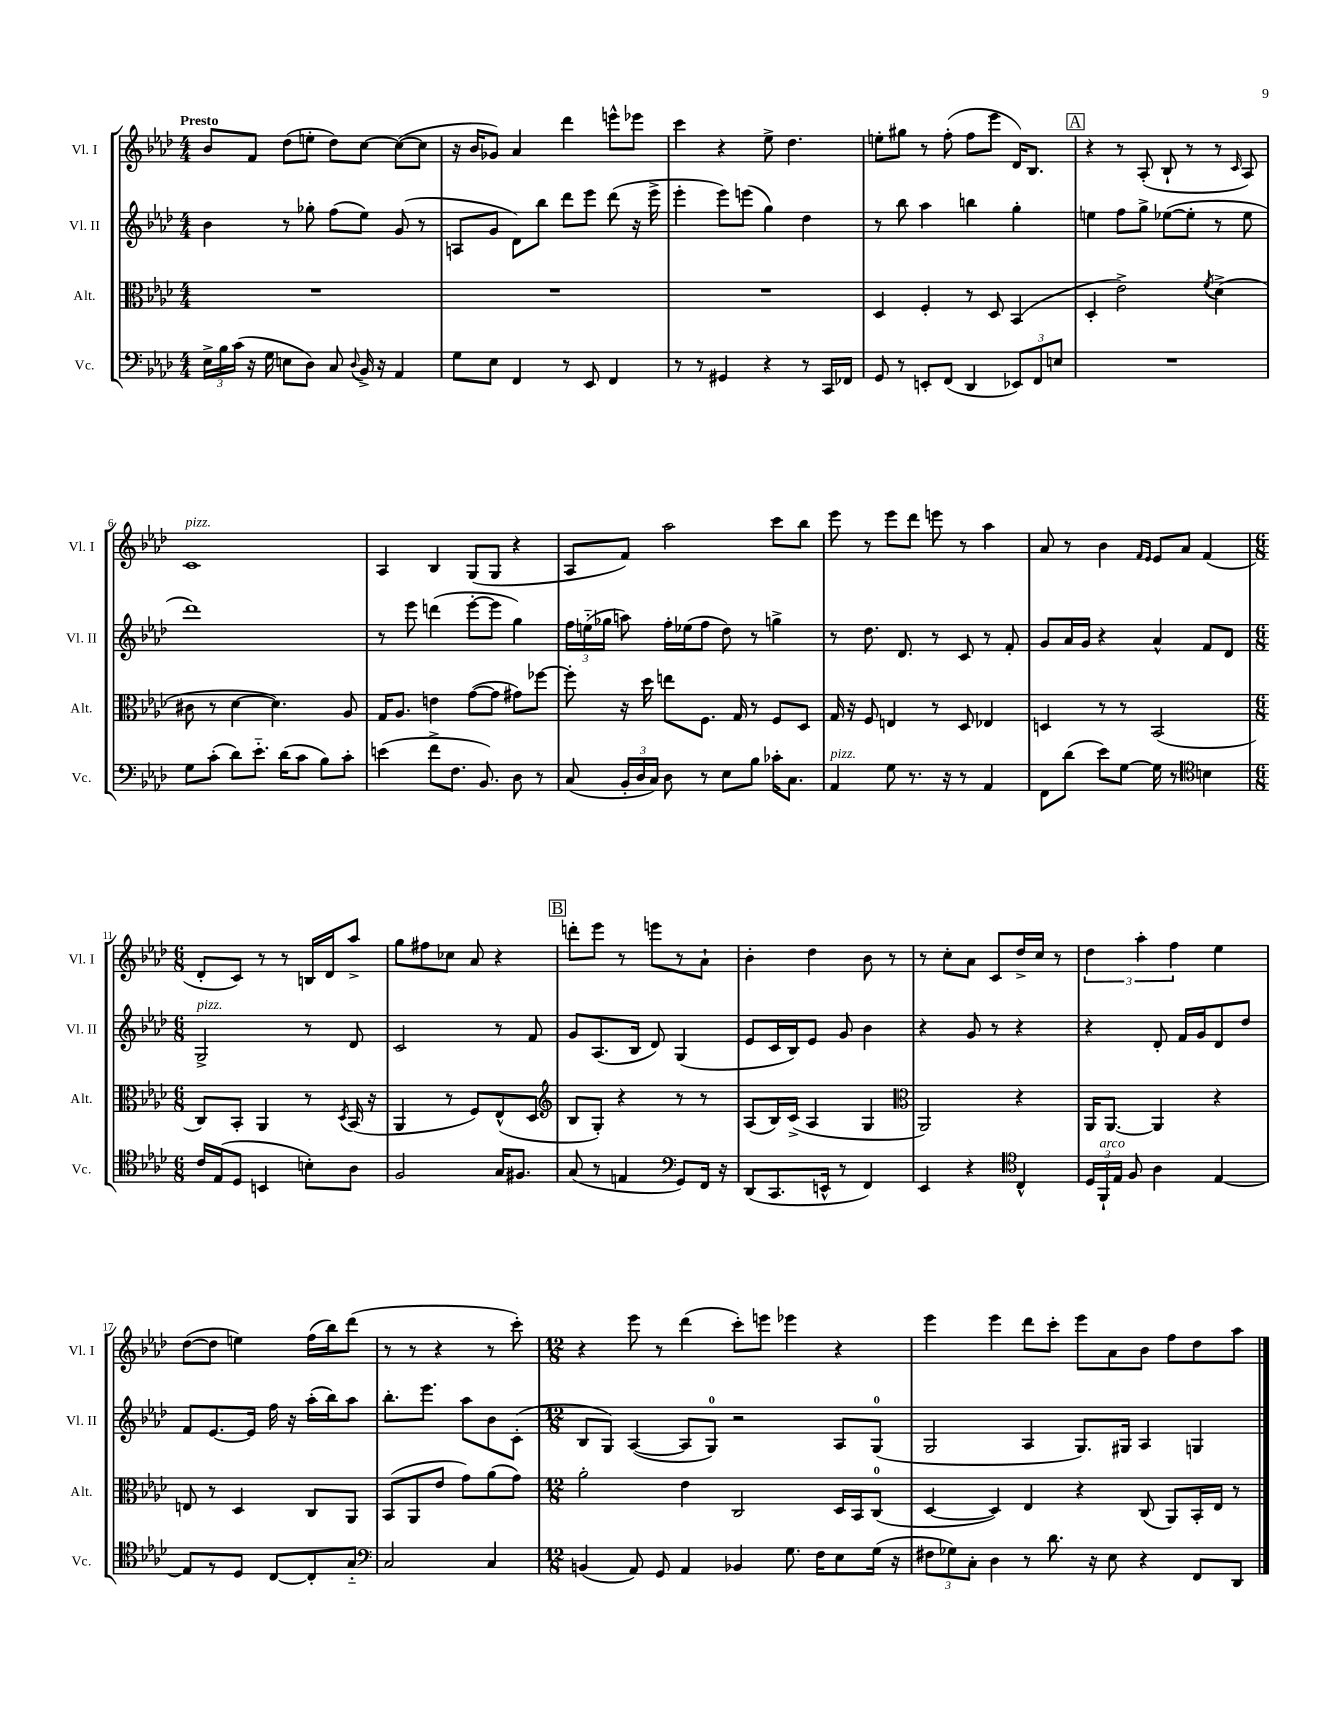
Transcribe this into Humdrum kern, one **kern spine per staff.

**kern	**kern	**kern	**kern
*staff4	*staff3	*staff2	*staff1
*clefF4	*clefC3	*clefG2	*clefG2
*k[b-e-a-d-]	*k[b-e-a-d-]	*k[b-e-a-d-]	*k[b-e-a-d-]
*M4/4	*M4/4	*M4/4	*M4/4
24E-^\LL	1r	4b-\	8b-/L
24B-\	.	.	.
(24c\JJ	.	.	.
16r	.	.	8f/J
16G\	.	.	.
8E\L	.	8r	(8dd-\L
8D-\J)	.	8gg-'\	8ee'\J
8C/	.	(8ff\L	8dd-\L)
8qqD-/	.	.	.
16BB-^/	.	8ee-\J)	[8cc\J
16r	.	.	.
4AA-/	.	(8g/	(8cc\_L
.	.	8r	8cc\]J
=	=	=	=
8G\L	1r	8A/L	16r
.	.	.	16b-/LK
8E-\J	.	8g/J	8g-/J)
4FF/	.	8d-\L)	4a-/
.	.	8bb-\J	.
8r	.	8ddd-\L	4ddd-\
8EE-/	.	8eee-\J	.
4FF/	.	(8ddd-\	8eee^^\L
.	.	16r	8eee-\J
.	.	16eee-^\	.
=	=	=	=
8r	1r	4eee-'\	4ccc\
8r	.	.	.
4GG#/	.	8eee-\L)	4r
.	.	(8eee\J	.
4r	.	4gg\)	8ee-^\
.	.	.	4.dd-\
8r	.	4dd-\	.
16CC/LL	.	.	.
16FF-/JJ	.	.	.
=	=	=	=
8GG/	4D-/	8r	8ee'\L
8r	.	8bb-\	8gg#\J
8EE'/L	4F'/	4aa-\	8r
(8FF/J	.	.	(8ff'\
4DD-/	8r	4bb\	8ff\L
.	8D-/	.	8eee-\J
12EE-/L)	(4BB-/	4gg'\	16d-/LK)
.	.	.	8.B-/J
12FF/	.	.	.
12E/J	.	.	.
=	=	=	=
1r	4D-'/	4ee\	4r
.	2e-^\)	8ff\L	8r
.	.	8gg^\J	(8A-'/
.	.	([8ee-\L	8B-`/
.	.	8ee-'\]J	8r
.	8qf/	.	.
.	(4d-^\	8r	8r
.	.	.	16qqc/
.	.	8ee-\	8A-/)
=	=	=	=
8G\L	8c#\	1ddd-)	1c
(8c'\J	8r	.	.
8d-\L)	[4d-\	.	.
8.e-'~\J	.	.	.
.	4.d-\])	.	.
(16d-\LK	.	.	.
8c\J	.	.	.
8B-\L)	.	.	.
8c'\J	8A-/	.	.
=	=	=	=
(4e\	16G/LK	8r	4A-/
.	8.A-/J	.	.
.	.	8eee-\	.
8f^\L	4e\	(4ddd\	4B-/
8.F\J	.	.	.
.	([8g\L	[8eee-'\L	(8G/L
8.BB-/)	.	.	.
.	8g\]J	8eee-\]J	8G/J
8D-\	8g#\L)	4gg\)	4r
8r	[8ff-\J	.	.
=	=	=	=
(8C/	8ff-'\]	24ff\LL	8A-/L
.	.	(24ee'~\	.
.	.	24gg-\JJ	.
24BB-'/LL	16r	8aa\)	8f/J)
24D-/	.	.	.
.	16dd-\	.	.
24C/JJ)	.	.	.
8D-\	8ee\L	16ff'\LL	2aa-\
.	.	(16ee-\J	.
8r	8.F\J	8ff\J	.
8E-\L	.	8dd-\)	.
.	16G/	.	.
8B-\J	8r	8r	.
16c-'\LK	8F/L	4gg^\	8ccc\L
8.C\J	.	.	.
.	8D-/J	.	8bb-\J
=	=	=	=
4AA-/	16G/	8r	8eee-\
.	16r	.	.
.	8F/	8.dd-\	8r
8G\	4E/	.	8eee-\L
.	.	8.d-/	.
8.r	.	.	8ddd-\J
.	8r	8r	8eee\
16r	.	.	.
8r	8D-/	8c/	8r
4AA-/	4E-/	8r	4aa-\
.	.	8f'/	.
=	=	=	=
8FF\L	4D/	8g/L	8a-/
(8d-\J	.	16a-/L	8r
.	.	16g/JJ	.
8e-\L)	8r	4r	4b-\
[8G\J	8r	.	.
.	.	.	16qqf/LL
.	.	.	16qqe-/JJ
16G\]	(2BB-/	4a-^^/	8e-/L
8.r	.	.	.
.	.	.	8a-/J
*clefC4	*	*	*
4B\	.	8f/L	(4f/
.	.	8d-/J	.
=	=	=	=
*M6/8	*M6/8	*M6/8	*M6/8
16c/LL	8C/L)	2G^/	8d-'/L
(16E-/J	.	.	.
8D-/J	8BB-'/J	.	8c/J)
4BB/	4AA-/	.	8r
.	.	.	8r
8B'\L)	8r	8r	16B/LL
.	.	.	16d-/J
.	8qD-/	.	.
8A-\J	(16BB-/	8d-/	8aa-^/J
.	16r	.	.
=	=	=	=
2F/	4AA-/	2c/	8gg\L
.	.	.	8ff#\
.	8r	.	8cc-\J
.	8F/L)	.	8a-/
16G/LK	(8E-^^/	8r	4r
8.F#/J	.	.	.
.	8D-/J	8f/	.
=	=	=	=
*	*clefG2	*	*
(8G/	8B-/L	8g/L	8ddd'\L
8r	8G'/J)	(8.A-/	8eee-\J
4E/	4r	.	8r
.	.	16B-/Jk	.
.	.	8d-/)	8eee\L
*clefF4	*	*	*
8GG/L)	8r	(4G/	8r
16FF/Jk	8r	.	8a-`\J
16r	.	.	.
=	=	=	=
(8DD-/L	(8A-/L	8e-/L	4b-'\
8.CC/	16B-/L)	16c/L	.
.	(16c^/JJ	16B-/J)	.
.	4A-/	8e-/J	4dd-\
16EE^^/Jk	.	.	.
8r	.	8g/	.
4FF/)	4G/	4b-\	8b-\
.	.	.	8r
=	=	=	=
*	*clefC3	*	*
4EE-/	2AA-/)	4r	8r
.	.	.	8cc'\L
4r	.	8g/	8a-\J
.	.	8r	8c/L
*clefC4	*	*	*
4C^^/	4r	4r	16dd-^/L
.	.	.	16cc/JJ
.	.	.	8r
=	=	=	=
24D-/LL	16AA-/LK	4r	6dd-\
24FF`/	.	.	.
.	[8.AA-/J	.	.
24E-/JJ	.	.	.
8F/	.	.	.
.	.	.	6aa-'\
4A-\	4AA-/]	8d-'/	.
.	.	.	6ff\
.	.	16f/LL	.
.	.	16g/J	.
[4E-/	4r	8d-/	4ee-\
.	.	8dd-/J	.
=	=	=	=
8E-/]L	8E/	8f/L	([8dd-\L
8r	8r	[8.e-/	8dd-\]J
8D-/J	4D-/	.	4ee\)
.	.	16e-/]Jk	.
[8C/L	.	16ff\	.
.	.	16r	.
8C'/]	8C/L	(16aa-'\LL	(16ff\LL
.	.	16bb-\J)	16bb-\J)
8G'~/J	8AA-/J	8aa-\J	(8ddd-\J
=	=	=	=
*clefF4	*	*	*
2C/	(8BB-/L	8.bb-'\L	8r
.	8AA-/	.	8r
.	.	8.eee-\J	.
.	8e-/J	.	4r
.	8g\L)	8aa-\L	.
4C/	(8a-\	8b-\	8r
.	8g\J)	(8c'\J	8ccc'\)
=	=	=	=
*M12/8	*M12/8	*M12/8	*M12/8
(4BB/	2a-'\	8B-/L	4r
.	.	8G/J)	.
8AA-/)	.	([4A-/	8eee-\
8GG/	.	.	8r
4AA-/	4e-\	8A-/]L	(4ddd-\
.	.	8G/J)	.
4BB-/	2C/	2r	8ccc'\L)
.	.	.	8eee\J
8.G\	.	.	4eee-\
16F\LK	.	.	.
8E-\	16D-/LL	8A-/L	4r
.	16BB-/J	.	.
(16G\Jk	(8C/J	(8G/J	.
16r	.	.	.
=	=	=	=
12F#\L	[4D-/	2G/	4eee-\
12G-\)	.	.	.
12C'\J	.	.	.
4D-\	4D-/])	.	4eee-\
8r	4E-/	4A-/	8ddd-\L
8.d-\	.	.	8ccc'\J
.	4r	8.G/L)	8eee-\L
16r	.	.	.
8E-\	.	.	8a-\
.	.	16G#/Jk	.
4r	(8C/	4A-/	8b-\J
.	8AA-/L)	.	8ff\L
8FF/L	16BB-'/L	4G/	8dd-\
.	16E-/JJ	.	.
8DD-/J	8r	.	8aa-\J
==	==	==	==
*-	*-	*-	*-
